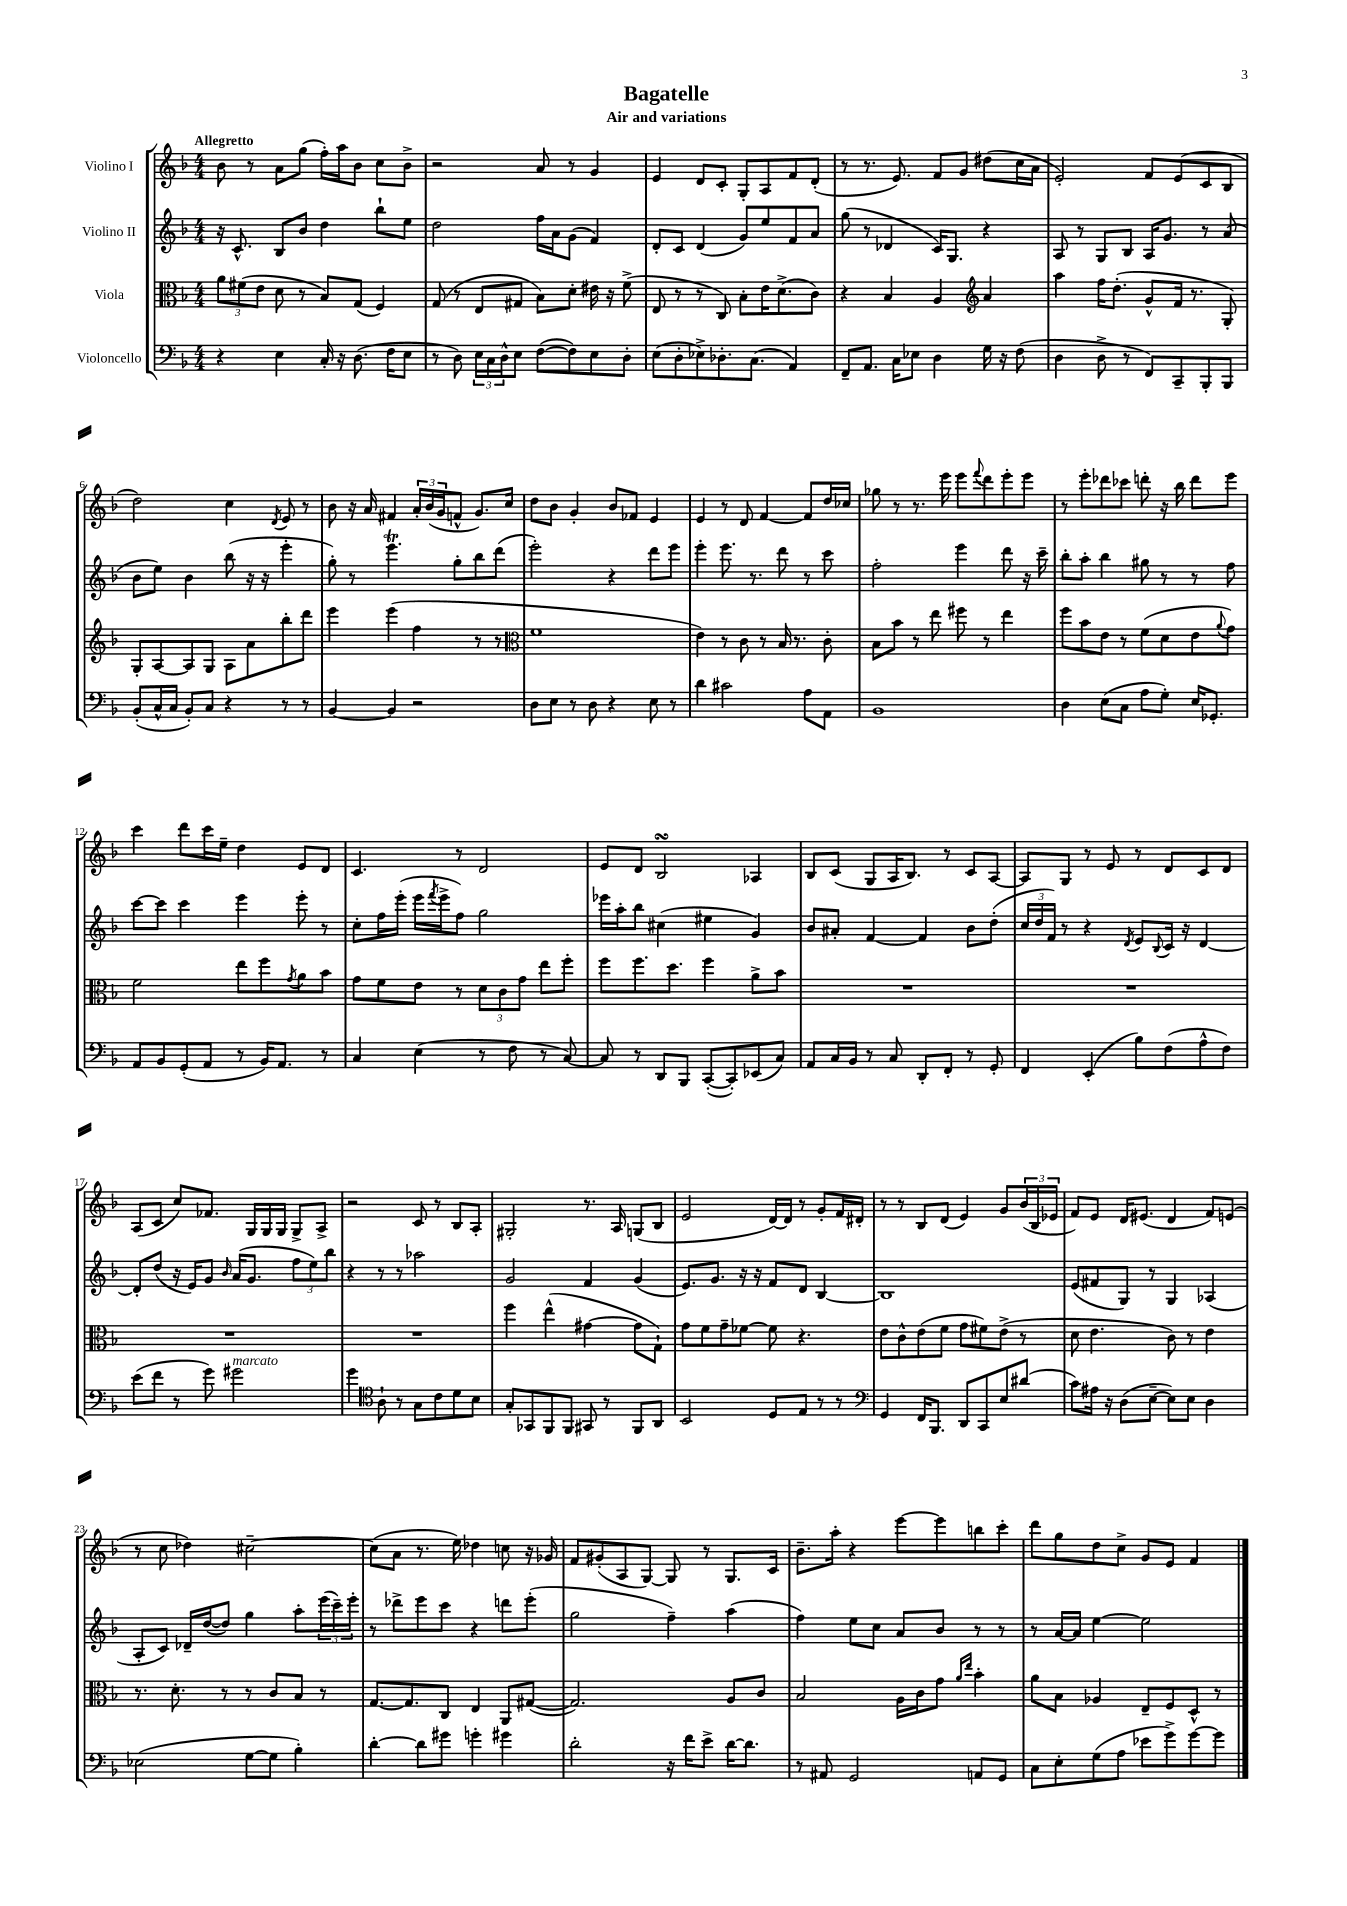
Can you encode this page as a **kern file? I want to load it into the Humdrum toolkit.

**kern	**kern	**kern	**kern
*staff4	*staff3	*staff2	*staff1
*clefF4	*clefC3	*clefG2	*clefG2
*k[b-]	*k[b-]	*k[b-]	*k[b-]
*M4/4	*M4/4	*M4/4	*M4/4
4r	12a\L	16r	8b-\
.	.	8.c^^/	.
.	(12f#\	.	.
.	.	.	8r
.	12e\J	.	.
4E\	8d\	8B-/L	8a\L
.	8r	8b-/J	(8gg\J
16C'/	8B-/L)	4dd\	16ff'\LL)
16r	.	.	16aa\J
(8.D\	(8G/J	.	8b-\J
.	4F/)	8bb-`\L	8cc\L
16F\LK	.	.	.
8E\J	.	8ee\J	8b-^\J
=	=	=	=
8r	(8G/	2dd\	2r
8D\)	8r	.	.
24E\LL	8E/L	.	.
24C\	.	.	.
24D^^\J	.	.	.
8E\J	8G#/J	.	.
([8F\L	8B-\L)	16ff\LL	8a/
.	.	16a\J	.
8F\])	8d'\J	(8g\J	8r
8E\	16e#\	4f/)	4g/
.	16r	.	.
8D'\J	(8f^\	.	.
=	=	=	=
(8E\L	8E/	8d'/L	4e/
8D'\	8r	8c/J	.
8E-^\)	8r	(4d/	8d/L
8.D-'\	8C/)	.	8c'/J
.	8B-'\L	8g/L)	8G'/L
(8.C\J	.	.	.
.	16e\K	8ee/	8A/
.	(8.d^\	.	.
4AA/)	.	8f/	8f/
.	8c\J)	8a/J	(8d'/J
=	=	=	=
8FF~/L	4r	(8gg\	8r
8.AA/J	.	8r	8.r
.	4B-/	4d-/	.
16C\LK	.	.	8.e/)
8E-\J	.	.	.
4D\	4A/	16c/LK)	8f/L
.	.	8.G/J	.
.	.	.	8g/J
*	*clefG2	*	*
16G\	4a/	4r	(8dd#\L
16r	.	.	.
(8F\	.	.	16cc\L
.	.	.	16a\JJ
=	=	=	=
4D\	4aa\	8A/	2e'/)
.	.	8r	.
8D^\	16ff\LK	8G/L	.
.	(8.dd'\J	.	.
8r	.	8B-/J	.
8FF/L)	8g^^/L	16A/LK	8f/L
.	.	8.g/J	.
8CC~/	16f/Jk	.	(8e/
.	8.r	.	.
8BBB-'/	.	8r	8c/
8BBB-/J	8G'/)	(8a/	8B-/J
=	=	=	=
(8BB-'/L	8G'/L	8b-\L	2dd\)
16C^^/L	[8A/	8ee\J)	.
16C/JJ	.	.	.
8BB-'/L)	8A/]	4b-\	.
8C/J	8G/J	.	.
4r	8A\L	(8bb-\	4cc\
.	8a\	16r	.
.	.	16r	.
.	.	.	8qd/
8r	8bb-'\	4eee'\	8e/
8r	8ddd\J	.	8r
=	=	=	=
[4BB-/	4eee\	8gg'\)	8b-\
.	.	8r	16r
.	.	.	16a/
4BB-/]	(4eee\	4.eee\	4f#/
2r	4ff\	.	24a'/LL
.	.	.	(24b-/
.	.	.	24g/J
.	.	8gg'\L	8f^^/J
.	8r	8bb-\	8.g/L)
.	8r	(8ddd\J	.
.	.	.	16cc/Jk
=	=	=	=
*	*clefC3	*	*
8D\L	1f	2eee'\)	8dd\L
8E\J	.	.	8b-\J
8r	.	.	4g'/
8D\	.	.	.
4r	.	4r	8b-/L
.	.	.	8f-/J
8E\	.	8ddd\L	4e/
8r	.	8eee\J	.
=	=	=	=
4d\	4e\)	4eee'\	4e/
2c#\	8r	8.eee\	8r
.	8c\	.	8d/
.	.	8.r	.
.	8r	.	[4f/
.	16B-/	8ddd\	.
.	8.r	.	.
8A\L	.	8r	8f/]L
8AA\J	8c'\	8ccc\	16dd/L
.	.	.	16cc-/JJ
=	=	=	=
1BB-	8B-\L	2ff'\	8gg-\
.	8b-\J	.	8r
.	8r	.	8.r
.	8ee\	.	.
.	.	.	16eee\
.	8ff#\	4eee\	8eee\L
.	.	.	8qqfff/
.	8r	.	8ddd\
.	4ee\	8ddd\	8eee'\
.	.	16r	8eee\J
.	.	16ccc~\	.
=	=	=	=
4D\	8ff\L	8bb-'\L	8r
.	8b-\	8aa'\J	8eee'\L
(8E\L	8e\J	4bb-\	8ddd-\
8C\J	8r	.	8ccc-\J
8A\L	(8f\L	8gg#\	8ddd'\
8G'\J)	8d\	8r	16r
.	.	.	16bb-\
16E/LK	8e\	8r	8ddd\L
8.GG-'/J	.	.	.
.	8qqa/	.	.
.	8g\J)	8ff\	8eee\J
=	=	=	=
8AA/L	2f\	[8ccc\L	4ccc\
8BB-/	.	8ccc\]J	.
(8GG'/	.	4ccc\	8ddd\L
8AA/J	.	.	16ccc\L
.	.	.	16ee~\JJ
8r	8ee\L	4eee\	4dd\
16BB-/LK)	8ff\	.	.
8.AA/J	.	.	.
.	8qg/	.	.
.	8a\	8eee'\	8e/L
8r	8b-\J	8r	8d/J
=	=	=	=
4C/	8g\L	8cc'\L	4.c/
.	8f\	16ff\L	.
.	.	(16eee'\JJ	.
(4E\	8e\J	16eee\LL	.
.	.	8qfff/	.
.	.	16eee^\J	.
.	8r	8ff\J)	8r
8r	12d\L	2gg\	2d/
.	12c\	.	.
8F\	.	.	.
.	12g\J	.	.
8r	8ee\L	.	.
[8C/)	8ff'\J	.	.
=	=	=	=
8C/]	8ff\L	16eee-\LL	8e/L
.	.	16aa'\J	.
8r	8.ff\	8bb-\J	8d/J
8DD/L	.	(4cc#\	2B-/
.	8.dd\J	.	.
8BBB-/J	.	.	.
([8CC'/L	4ff\	4ee#\	.
8CC'/])	.	.	.
(8EE-/	8a^\L	4g/)	4A-/
8C/J)	8b-\J	.	.
=	=	=	=
8AA/L	1r	8b-/L	8B-/L
16C/L	.	8a#'/J	(8c/J
16BB-/JJ	.	.	.
8r	.	[4f/	8G/L
8C/	.	.	16A/K
.	.	.	8.B-/J)
8DD'/L	.	4f/]	.
8FF'/J	.	.	8r
8r	.	8b-\L	8c/L
8GG'/	.	(8dd'\J	[8A/J
=	=	=	=
4FF/	1r	24cc/LL	8A/]L
.	.	24dd/	.
.	.	24f/JJ)	.
.	.	8r	8G/J
(4EE'/	.	4r	8r
.	.	.	8e/
.	.	8qd/	.
8B-\L)	.	8e/L	8r
.	.	8qqB-/	.
(8F\	.	16c/Jk	8d/L
.	.	16r	.
8A^^\	.	[4d/	8c/
8F\J)	.	.	8d/J
=	=	=	=
(8e\L	1r	8d'/]L	(8A/L
8f\J	.	(8dd/J	8c/J
8r	.	16r	8cc/L)
.	.	16e/LK)	.
8g\)	.	8g/J	8.f-/J
.	.	16qqb-/	.
2g#\	.	(16a/LK	.
.	.	8.g/J	16G/LL
.	.	.	16G/
.	.	.	16G/JJ
.	.	12ff\L	8G^/L
.	.	12ee\)	.
.	.	.	8A^/J
.	.	12bb-\J	.
=	=	=	=
4g\	1r	4r	2r
*clefC4	*	*	*
8A`\	.	8r	.
8r	.	8r	.
8G\L	.	2aa-\	8c/
8c\	.	.	8r
8d\	.	.	8B-/L
8B-\J	.	.	8A'/J
=	=	=	=
8G'/L	4ff\	2g/	2G#'/
8GG-/	.	.	.
8FF/	(4ee^^\	.	.
8FF/J	.	.	.
8GG#/	[4g#\	4f/	8.r
8r	.	.	.
.	.	.	16A/
8FF/L	8g#\]L	(4g/	(8G/L
8AA/J	8G`\J)	.	8B-/J
=	=	=	=
2BB-/	8g\L	8.e/L)	2e/
.	8f\	.	.
.	.	8.g/J	.
.	8g~\	.	.
.	[8f-\J	16r	.
.	.	16r	.
8D/L	8f-\]	8f/L	[16d/LL)
.	.	.	16d/]JJ
8E/J	4.r	8d/J	8r
8r	.	[4B-/	8g'/L
8r	.	.	16f/L
.	.	.	16d#'/JJ
=	=	=	=
*clefF4	*	*	*
4GG/	8e\L	1B-]	8r
.	8c^^\	.	8r
16FF/LK	(8e\	.	8B-/L
8.BBB-/J	.	.	.
.	8f\J	.	(8d/J
8DD/L	8g\L	.	4e/)
8CC/	8f#\)	.	.
8E/	(8e^\J	.	8g/L
(8d#/J	8r	.	(24b-/L
.	.	.	24B-/
.	.	.	24e-/JJ
=	=	=	=
8c\L)	8d\	(8e/L	8f/L)
16A#\Jk	4.e\	8f#/	8e/J
16r	.	.	.
(8D\L	.	8G/J)	16d/LK
.	.	.	(8.e#/J
[8E~\J	.	8r	.
8E\]L)	8c\)	4G/	4d/
8E\J	8r	.	.
4D\	4e\	(4A-/	8f/L)
.	.	.	(8e/J
=	=	=	=
(2E-\	8.r	8A'/L	8r
.	.	8c/J)	8cc\
.	8.d'\	.	.
.	.	16d-~/LL	4dd-\)
.	.	([16dd/J	.
.	8r	8dd/]J)	.
[8G\L	8r	4gg\	[2cc#~\
8G\]J	8c/L	.	.
4B-'\)	8B-/J	8aa'\L	.
.	8r	(24eee\L	.
.	.	24ccc~\)	.
.	.	24eee'\JJ	.
=	=	=	=
[4d'\	[8.G/L	8r	(8cc#\]L
.	.	8ddd-^\L	8a\J
.	8.G/]	.	.
8d\]L	.	8eee\	8.r
8g#\J	8C/J	8ccc\J	.
.	.	.	16ee\)
4g'\	4E/	4r	4dd-\
4g#\	8AA/L	8ddd\L	8cc\
.	([8G#/J	(8eee'\J	16r
.	.	.	16g-/
=	=	=	=
2d'\	2.G#/])	2gg\	8f/L
.	.	.	(8g#'/
.	.	.	8A/
.	.	.	[8G/J)
16r	.	4ff~\)	8G/]
16f\LK	.	.	.
8e^\J	.	.	8r
[16d\LK	8A/L	(4aa\	8.G/L
8.d\]J	.	.	.
.	8c/J	.	.
.	.	.	16c/Jk
=	=	=	=
8r	2B-/	4ff\)	8.b-~\L
8AA#/	.	.	.
.	.	.	16aa'\Jk
2GG/	.	8ee\L	4r
.	.	8cc\J	.
.	16A\LL	8a/L	[8eee\L
.	16c\J	.	.
.	8g\J	8b-/J	8eee\]
.	16qqa/LL	.	.
.	16qqee/JJ	.	.
8AA/L	4b-'\	8r	8bb\
8GG/J	.	8r	8ccc'\J
=	=	=	=
8C\L	8a\L	8r	8ddd\L
8E'\	8B-\J	[16a/LL	8gg\
.	.	16a/]JJ	.
(8G\	4A-/	[4ee\	8dd\
8A\J	.	.	8cc^\J
8e-\L	8E~/L	2ee\]	8g/L
8g^\)	8F/	.	8e/J
[8g\	8D^^/J	.	4f/
8g\]J	8r	.	.
==	==	==	==
*-	*-	*-	*-
